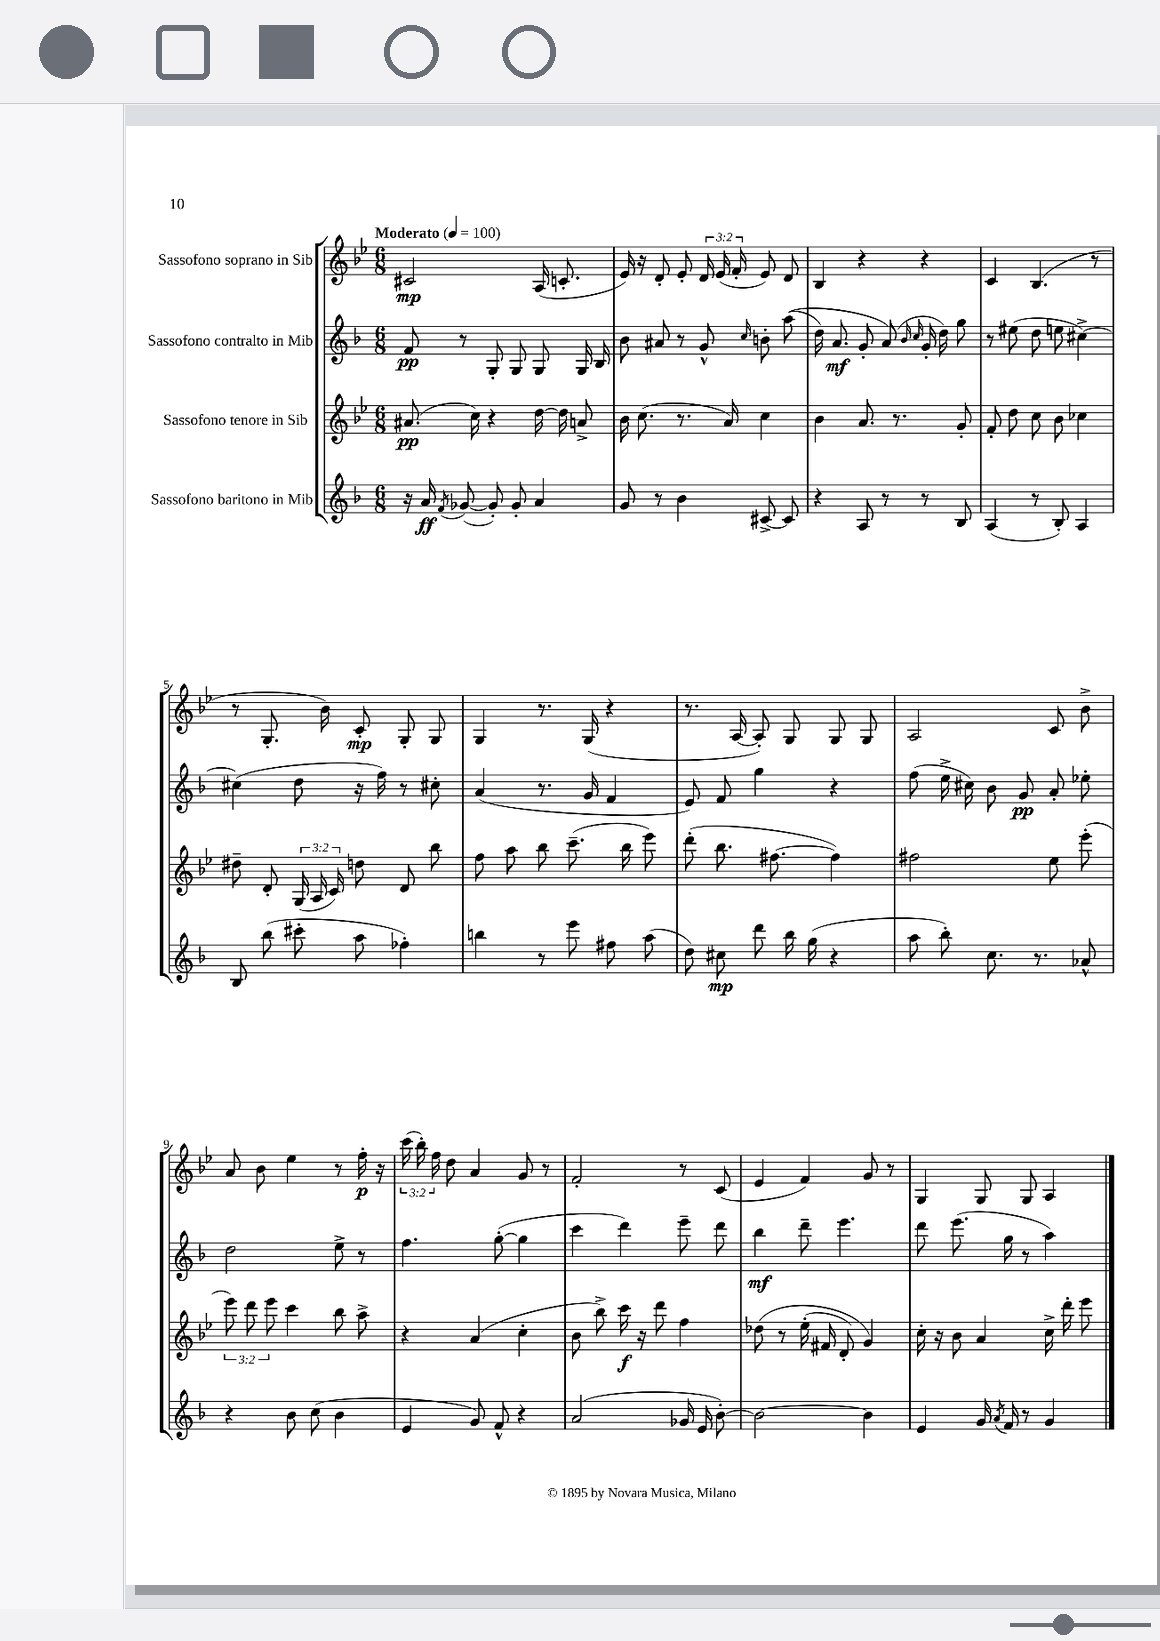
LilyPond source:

<<
\new StaffGroup <<
\new Staff = "s0" \with { instrumentName = "Sassofono soprano in Sib" } {
    \clef treble \key bes \major \numericTimeSignature \time 6/8 \override Staff.TupletNumber.text = #tuplet-number::calc-fraction-text \tempo "Moderato" 4 = 100
    \autoBeamOff cis'2\mp a16( c'8.-. |
    ees'16) r16 d'8-. ees'8-. \tuplet 3/2 { d'16 ees'16( f'16-. } ees'8) d'8 |
    bes4 r4 r4 |
    c'4 bes4.( r8 |
    r8 g8.-. bes'16) c'8-.\mp g8-. g8 |
    g4 r8. g16( r4 |
    r8. a16~ a8-.) g8 g8 g8 |
    a2 c'8 bes'8-> |
    a'8 bes'8 ees''4 r8 f''16-.\p r16 |
    \tuplet 3/2 { c'''16( bes''16-.) f''16 } d''8 a'4 g'8 r8 |
    f'2-. r8 c'8( |
    ees'4 f'4) g'8 r8 |
    g4 g8 g8 a4 \bar "|." |
}
\new Staff = "s1" \with { instrumentName = "Sassofono contralto in Mib" } {
    \clef treble \key f \major \numericTimeSignature \time 6/8
    \autoBeamOff f'8\pp r8 g8-. g8 g8 g16 bes16 |
    bes'8 ais'8 r8 g'8-^ \grace { c''16 } b'8-. a''8(\( |
    d''16) a'8.\mf g'8-. a'8(\) \grace { bes'16 c''16 } g'16-. d''16) g''8 |
    r8 eis''8( d''8 e''8 cis''4~->) |
    cis''4( d''8 r16 f''16) r8 cis''8-. |
    a'4( r8. g'16 f'4 |
    e'8) f'8 g''4 r4 |
    f''8( e''16-> cis''16) bes'8 g'8\pp a'8-. ees''8-. |
    d''2 e''8-> r8 |
    f''4. g''8~-.( g''4 |
    c'''4 d'''4) e'''8-- d'''8 |
    bes''4\mf d'''8-- e'''4. |
    d'''8 e'''8.( g''16 r8 a''4) \bar "|." |
}
\new Staff = "s2" \with { instrumentName = "Sassofono tenore in Sib" } {
    \clef treble \key bes \major \numericTimeSignature \time 6/8 \override Staff.TupletNumber.text = #tuplet-number::calc-fraction-text
    \autoBeamOff ais'8.\pp( c''16) r4 d''16~ d''16 a'8-> |
    bes'16 c''8.( r8. a'16) c''4 |
    bes'4 a'8. r8. g'8-. |
    f'8-. d''8 c''8 bes'8 ces''4 |
    dis''8-- d'8-. \tuplet 3/2 { g16( a16 c'16) } d''8 d'8 bes''8 |
    f''8 a''8 bes''8 c'''8.--( bes''16 ees'''8) |
    d'''8-.( bes''8. fis''8.~ fis''4) |
    fis''2 ees''8 ees'''8-.( |
    \tuplet 3/2 { ees'''8) d'''8 ees'''8 } c'''4 bes''8 a''8-> |
    r4 a'4( c''4-. |
    bes'8 bes''8->) c'''16\f r16 d'''8 f''4 |
    des''8\( r8 ees''16-.( fis'16 d'8-.) g'4\) |
    c''16-. r16 bes'8 a'4 c''16-> d'''16-. ees'''8 \bar "|." |
}
\new Staff = "s3" \with { instrumentName = "Sassofono baritono in Mib" } {
    \clef treble \key f \major \numericTimeSignature \time 6/8
    \autoBeamOff r16 a'16\ff \acciaccatura { f'8 } ges'8~( ges'8-.) ges'8-. a'4 |
    g'8 r8 bes'4 cis'8~-> cis'8 |
    r4 a8 r8 r8 bes8 |
    a4( r8 bes8-.) a4 |
    bes8 bes''8( cis'''8-. a''8 fes''4-.) |
    b''4 r8 e'''8 fis''8 a''8( |
    d''8) cis''8\mp d'''8 bes''16 g''16( r4 |
    a''8 bes''8-.) c''8. r8. aes'8-^ |
    r4 bes'8 c''8( bes'4 |
    e'4 g'8) f'8-^ r4 |
    a'2( ges'16 e'16 bes'8~-.) |
    bes'2~ bes'4 |
    e'4 g'16 \acciaccatura { a'8 } f'16 r8 g'4 \bar "|." |
}
>>
>>
